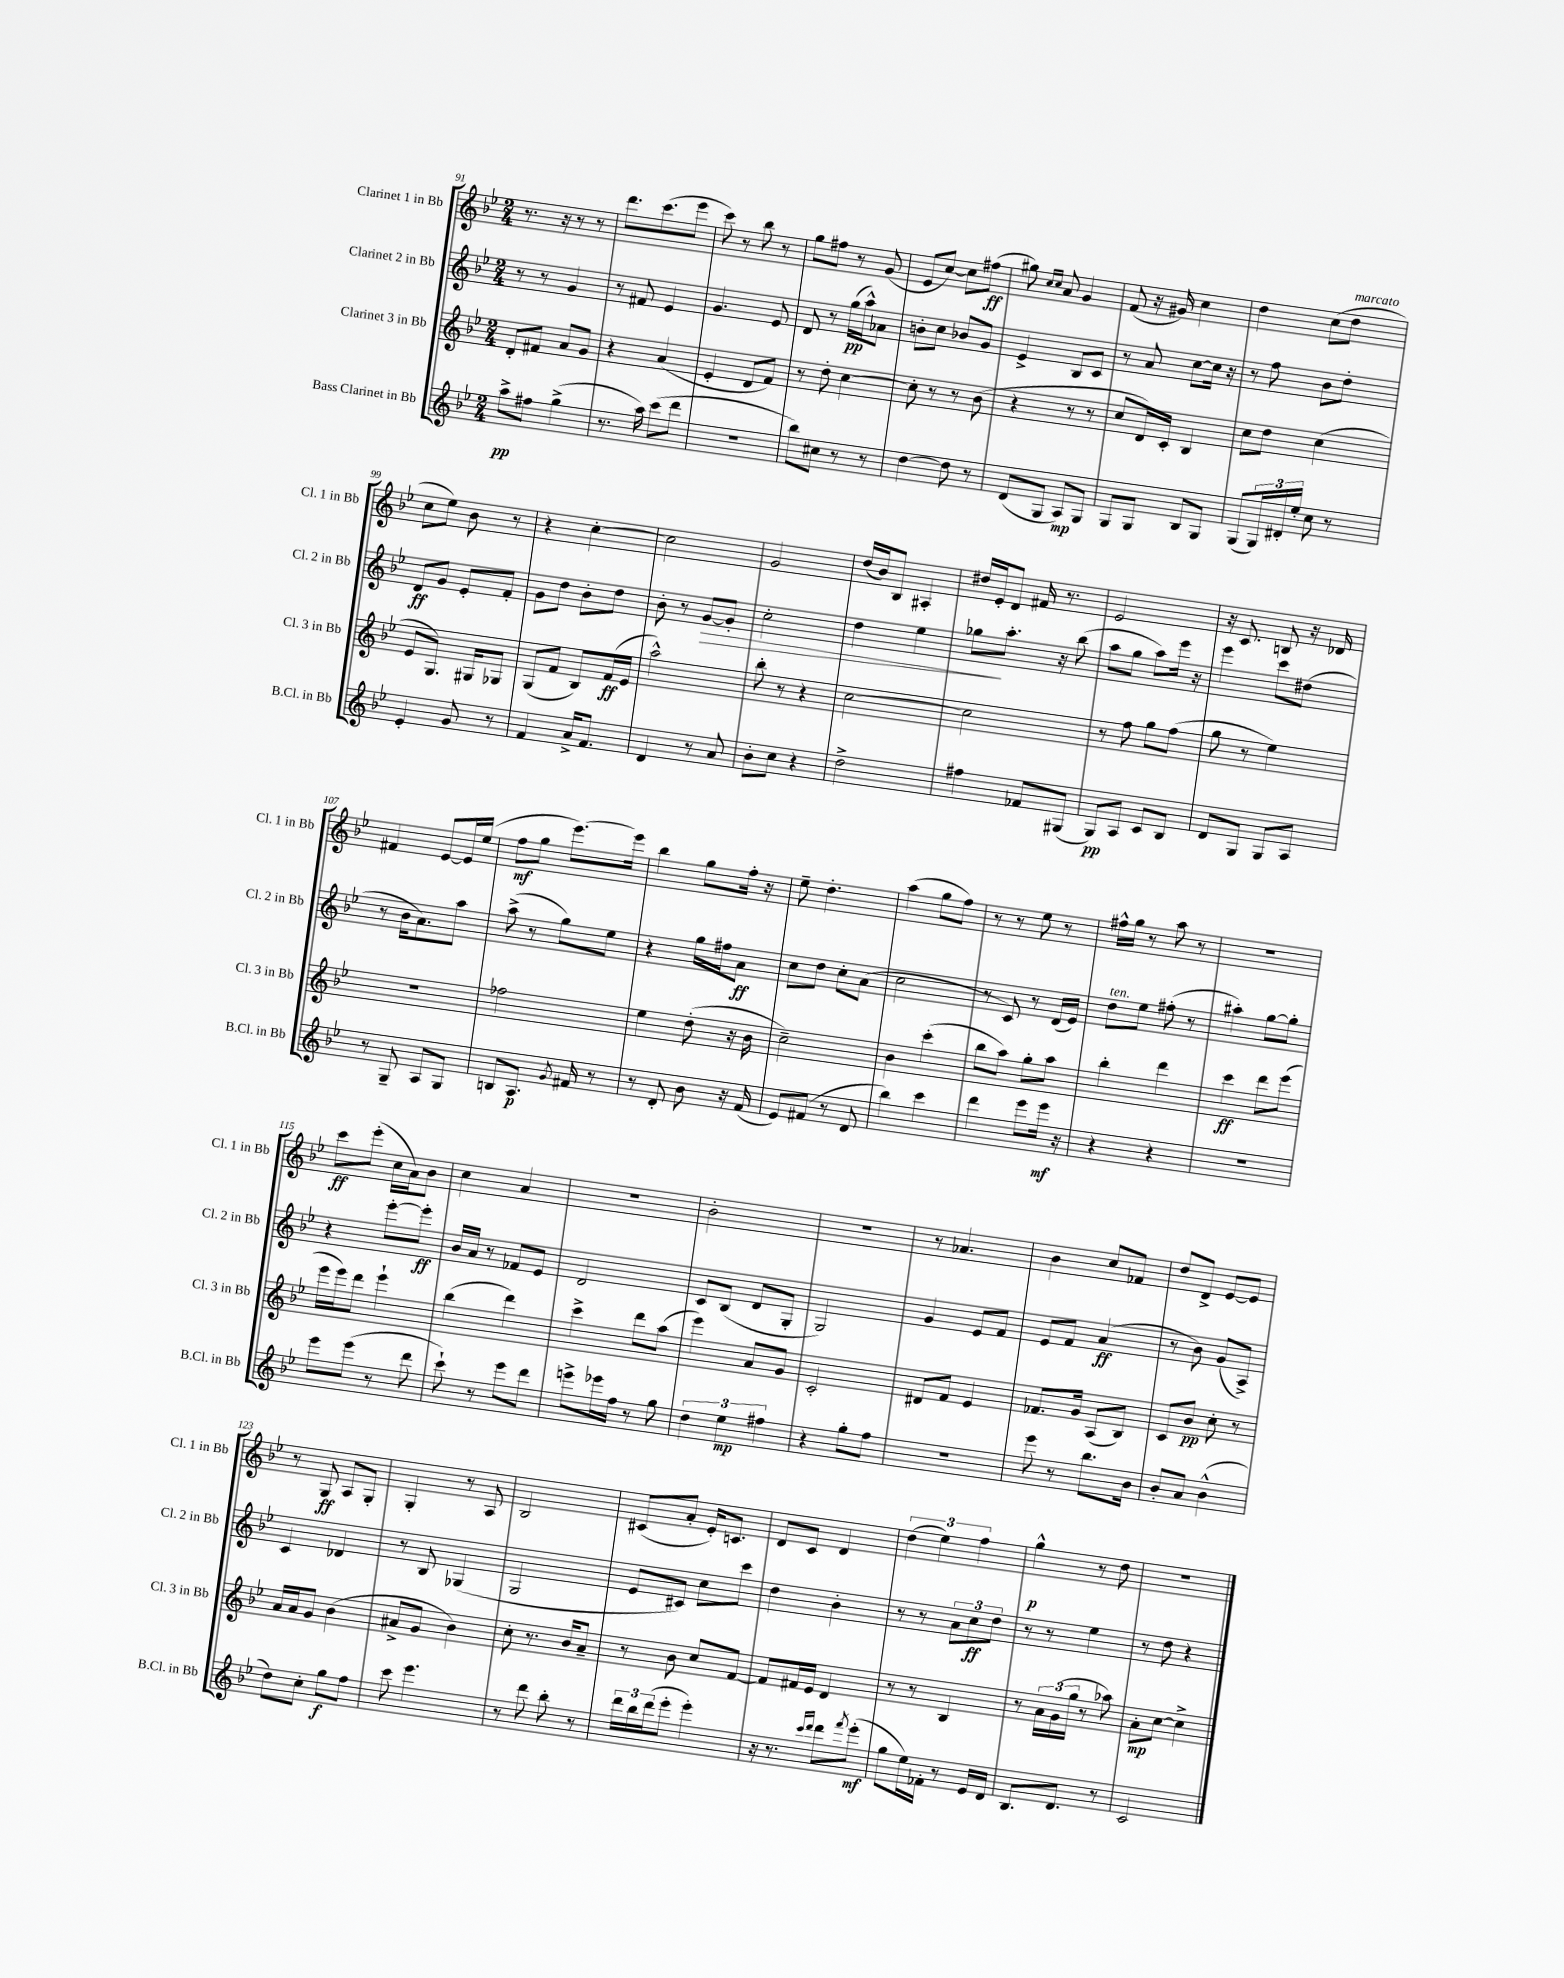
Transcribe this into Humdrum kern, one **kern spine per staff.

**kern	**kern	**kern	**kern
*staff4	*staff3	*staff2	*staff1
*clefG2	*clefG2	*clefG2	*clefG2
*k[b-e-]	*k[b-e-]	*k[b-e-]	*k[b-e-]
*M2/4	*M2/4	*M2/4	*M2/4
8aa^\L	8d'/L	8r	8.r
8ff#\J	8f#/J	8r	.
.	.	.	16r
(4gg^\	8a/L	4g/	8r
.	8g/J	.	8r
=	=	=	=
8.r	4r	8r	8.ddd\L
.	.	8f#/	.
16aa\)	.	.	(8.ccc\
(8ccc\L	(4a/	4e-/	.
8ddd\J	.	.	8eee-\J
=	=	=	=
2r	4e-'/	4.g/	8ccc\)
.	.	.	8r
.	8d/L	.	8bb-\
.	8f/J)	8e-/	8r
=	=	=	=
8bb-\L)	8r	8d/	8gg\L
8cc#\J	8dd'\	8r	8ff#\J
8r	[4cc\	(16gg\LL	8r
.	.	16aa^^\J)	.
8r	.	8a-\J	(8g/
=	=	=	=
[4dd\	8cc'\]	8b'\L	8e-/L
.	8r	8cc\J	[8cc/J)
8dd\]	8r	8b-/L	8cc\]L
8r	(8b-\	8g/J	(8ff#\J
=	=	=	=
(8d/L	4r	4e-^/	8gg#\)
.	.	.	16qqcc/LL
.	.	.	16qqcc/JJ
8G/J	.	.	8a/
8A/L)	8r	8B-/L	4g/
8G/J	8r	8c/J	.
=	=	=	=
8G/L	8cc/L	8r	(8f/
8G/J	16d/L)	8a/	16r
.	16c'/JJ	.	16g#/)
8B-/L	4B-/	[8cc\L	4cc\
8G/J	.	16cc\]Jk	.
.	.	16r	.
=	=	=	=
(8G/L	8cc\L	8r	4dd\
24G/L)	8dd\J	8ff\	.
24d#'/	.	.	.
24ee-'/JJ	.	.	.
8cc\	(4cc\	8b-\L	(8cc\L
8r	.	8dd'\J	8dd\J
=	=	=	=
4e-'/	8e-/L	8d/L	8cc\L
.	8.G/J)	8g/J	8ee-\J)
8g/	.	8e-'/L	8b-\
.	16G#/LK	.	.
8r	8G-/J	8f'/J	8r
=	=	=	=
4f/	(8G/L	8g\L	4r
.	8f/J	8dd\J	.
16a^/LK	8B-/L)	8b-'\L	[4cc'\
8.f/J	.	.	.
.	(16f/L	8dd\J	.
.	16e-/JJ	.	.
=	=	=	=
4d/	2aa^^\)	8b-'\	2cc\]
.	.	8r	.
8r	.	[8g/L	.
8a/	.	8g'/]J	.
=	=	=	=
8b-'\L	8bb-'\	2cc'\	2g/
8cc\J	8r	.	.
4r	4r	.	.
=	=	=	=
2dd^\	[2cc\	4dd\	(16dd/LL
.	.	.	16b-/J)
.	.	.	8B-/J
.	.	4ee-\	4A#'/
=	=	=	=
4ff#\	2cc\]	8gg-\L	16dd#/LL
.	.	.	16e-'/J
.	.	8.aa'\J	8d/J
8f-/L	.	.	16f#/
.	.	16r	8.r
(8G#/J	.	(8bb-\	.
=	=	=	=
8G/L)	8r	8aa\L	2e-/
8A/J	8ff\	8gg\J	.
8c/L	8gg\L	8aa\L)	.
8B-/J	(8ff\J	16eee-\Jk	.
.	.	16r	.
=	=	=	=
8d/L	8gg\	4eee-\	16r
.	.	.	8.c/
8G/J	8r	.	.
8G/L	4ee-\)	8ccc\L	8B/
8A/J	.	(8dd#\J	16r
.	.	.	16d-/
=	=	=	=
8r	2r	8r	4f#/
8G~/	.	16b-\LK	.
.	.	8.a\)	.
8A/L	.	.	[8e-/L
8G/J	.	8aa\J	16e-/]L
.	.	.	(16ee-/JJ
=	=	=	=
8B/L	2ff-\	(8aa^\	8ff\L
8.A/J	.	8r	8gg\J
.	.	8gg\L)	[8.eee-\L)
8qg/	.	.	.
16f#/	.	.	.
8r	.	8ee-\J	.
.	.	.	16eee-\]Jk
=	=	=	=
8r	4ee-\	4r	4bb-\
8d'/	.	.	.
8b-\	(8dd'\	16gg\LL	8gg\L
.	.	16ff#\J	.
16r	16r	8a\J	16ff'\Jk
(16f/	16b-\	.	16r
=	=	=	=
8e-/L)	2cc~\)	8cc\L	8ee-~\
(8f#/J	.	8dd\J	4.dd'\
8r	.	8cc'\L	.
8d/	.	(8a\J	.
=	=	=	=
4bb-\)	4b-\	2cc\	(4aa\
4ccc\	(4ccc'\	.	8gg\L
.	.	.	8ff\J)
=	=	=	=
4ddd\	8bb-\L	8r	8r
.	8aa\J)	8c/)	8r
8eee-\L	8gg'\L	8r	8ee-\
16eee-\Jk	8aa\J	(16d/LL	8r
16r	.	16e-/JJ)	.
=	=	=	=
4r	4bb-'\	8dd\L	16ff#^^\LL
.	.	.	16gg\JJ
.	.	8ee-\J	8r
4r	4ddd\	(8ff#'\	8aa\
.	.	8r	8r
=	=	=	=
2r	4ccc\	4aa#'\)	2r
.	8ddd\L	[8gg\L	.
.	(8eee-\J	8gg'\]J	.
=	=	=	=
8eee-\L	16eee-\LL	4r	8ccc\L
.	16eee-\J)	.	.
(8eee-\J	8ddd\J	.	(8eee-'\J
8r	4eee-`\	[8eee-'\L	16cc\LL
.	.	.	16a\J)
8ddd\	.	8eee-'\]J	8b-\J
=	=	=	=
8ccc`\)	(4bb-\	16b-/LL	4cc\
.	.	16a/JJ	.
8r	.	8r	.
8eee-\L	4ddd\)	8f-/L	4a/
8ddd\J	.	8e-/J	.
=	=	=	=
8eee^\L	4ccc^\	2d/	2r
16eee-\L	.	.	.
16ff\JJ	.	.	.
8r	8ddd\L	.	.
8gg\	(8aa\J	.	.
=	=	=	=
6dd\	4eee-\)	8c/L	2b-'\
.	.	(8B-/J	.
6ee-\	.	.	.
.	8a/L	8d/L	.
6ff#\	.	.	.
.	8g/J	8G'/J	.
=	=	=	=
4r	2c'/	2G/)	2r
8gg'\L	.	.	.
8ff\J	.	.	.
=	=	=	=
2r	8d#/L	4g/	8r
.	8f/J	.	4.a-/
.	4e-/	8e-/L	.
.	.	8f/J	.
=	=	=	=
8eee-\	8.f-/L	8e-/L	4b-\
8r	.	8f/J	.
.	16g/Jk	.	.
8.bb-\L	(8A/L	(4a/	8cc/L
.	8B-/J)	.	8f-/J
16b-\Jk	.	.	.
=	=	=	=
8b-'/L	8c/L	8r	8dd/L
8a/J	8b-/J	8b-\)	8d^/J
(4b-^^\	8cc'\	(8g/L	[8e-/L
.	8r	8A^/J)	8e-/]J
=	=	=	=
8dd\L)	16a/LL	4c/	8r
.	16a/J	.	.
8cc'\J	8g/J	.	8G/
8gg\L	(4b-\	4d-/	8A/L
8ff\J	.	.	8G'/J
=	=	=	=
8ccc\	8a#^/L	8r	4G'/
4.eee-\	8g/J	8B-/	.
.	4b-\)	(4G-/	8r
.	.	.	8A/
=	=	=	=
8r	8cc'\	2G/	2B-/
8ddd\	8.r	.	.
8bb-'\	.	.	.
.	16b-/LK	.	.
8r	8a~/J	.	.
=	=	=	=
24ddd\LL	8r	8e-/L	(8c#/L
24bb-\	.	.	.
(24ddd\J	.	.	.
8eee-'\J	8b-\	8c#/J)	8a'/J
4eee-'\)	8cc/L	8cc\L	16e-'/LK)
.	.	.	8.c/J
.	[8f/J	8ccc\J	.
=	=	=	=
16r	8f/]L	4dd\	8d/L
8.r	.	.	.
.	16f#/L	.	8c/J
.	16e-/JJ	.	.
16qqccc/LL	.	.	.
16qqddd/JJ	.	.	.
8ddd\L	4d/	4b-'\	4d/
8qfff/	.	.	.
(8eee-'\J	.	.	.
=	=	=	=
8gg\L	8r	8r	(6dd\
16ee-\L)	8r	8r	.
.	.	.	6ee-\)
16f-'\JJ	.	.	.
8r	4B-/	12a\L	.
.	.	12cc\	6ff\
16e-/LL	.	.	.
.	.	12dd\J	.
16d/JJ	.	.	.
=	=	=	=
8.B-/L	8r	8r	4gg^^\
.	24a\LL	8r	.
.	(24g\	.	.
8.d/J	.	.	.
.	24gg\JJ	.	.
.	8r	4ee-\	8r
8r	8aa-\)	.	8dd\
=	=	=	=
2c/	8a'\L	8r	2r
.	[8cc\J	8dd\	.
.	4cc^\]	4r	.
==	==	==	==
*-	*-	*-	*-
